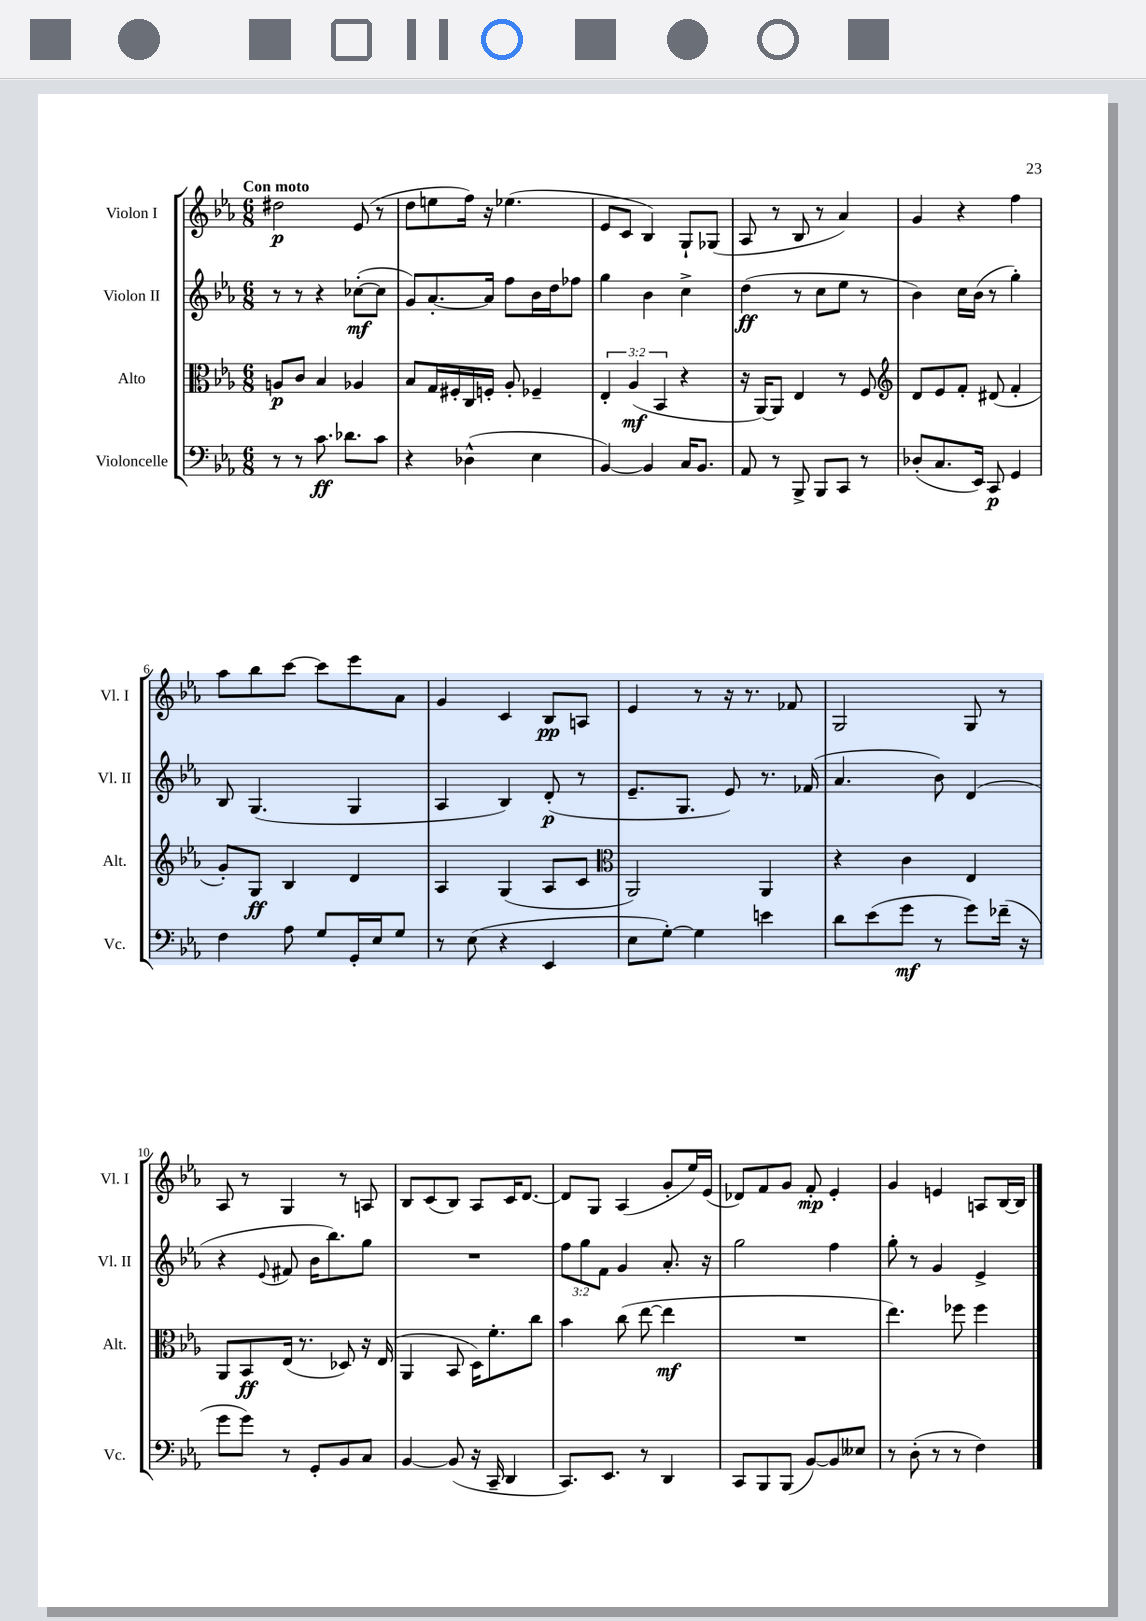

**kern	**kern	**kern	**kern
*staff4	*staff3	*staff2	*staff1
*clefF4	*clefC3	*clefG2	*clefG2
*k[b-e-a-]	*k[b-e-a-]	*k[b-e-a-]	*k[b-e-a-]
*M6/8	*M6/8	*M6/8	*M6/8
8r	8A	8r	2dd#
8r	8c	8r	.
8.c	4B-	4r	.
8.d-	.	.	.
.	4A-	([8cc-'	(8e-
8c	.	8cc-]	8r
=	=	=	=
4r	8B-	8g)	8dd
.	16G	[8.a-'	8ee
.	16F#'	.	.
(4D-^^	16C	.	16ff)
.	16F'	16a-]	16r
.	8A-'	8ff	(4.ee-
4E-	4F-~	16b-	.
.	.	16dd	.
.	.	8ff-	.
=	=	=	=
[4BB-)	6E-'	4gg	8e-
.	.	.	8c
.	(6A-	.	.
4BB-]	.	4b-	4B-)
.	6BB-	.	.
16C	4r	4cc^	8G`
8.BB-	.	.	.
.	.	.	(8G-
=	=	=	=
8AA-	16r	(4dd	8A-
.	[16AA-)	.	.
8r	8AA-]	.	8r
8BBB-^	4E-	8r	8B-
8BBB-	.	8cc	8r
8CC	8r	8ee-	4a-)
8r	8F	8r	.
=	=	=	=
*	*clefG2	*	*
(8D-'	8d	4b-)	4g
8.C	8e-	.	.
.	8f'	16cc	4r
16EE-)	.	(16b-	.
8CC	(8d#	8r	.
4GG	4f'	4gg')	4ff
=	=	=	=
4F	8g')	8B-	8aa-
.	8G	(4.G	8bb-
8A-	4B-	.	[8ccc
8G	.	.	8ccc]
16GG'	4d	4G	8eee-
16E-	.	.	.
8G	.	.	8a-
=	=	=	=
8r	4A-	4A-	4g
(8E-	.	.	.
4r	(4G	4B-)	4c
4EE-	8A-	(8d'	8B-
.	8c	8r	8A
=	=	=	=
*	*clefC3	*	*
8E-	2AA-)	8.e-~	4e-
[8G')	.	.	.
.	.	8.G	.
4G]	.	.	8r
.	.	8e-)	16r
.	.	.	8.r
4e	4AA-	8.r	.
.	.	.	8f-
.	.	(16f-	.
=	=	=	=
8d	4r	4.a-	2G
(8e-	.	.	.
8g	4c	.	.
8r	.	8b-)	.
8g)	4E-	(4d	8G
(16f-~	.	.	8r
16r	.	.	.
=	=	=	=
8g	8AA-	4r	8A-
8g)	8BB-	.	8r
.	.	8qqe-	.
8r	(16E-	8f#	4G
.	8.r	.	.
8GG'	.	16b-	.
.	.	8.bb-)	.
8BB-	8D-)	.	8r
8C	16r	8gg	8A
.	(16E-	.	.
=	=	=	=
[4BB-	4AA-	2.r	8B-
.	.	.	(8c
(8BB-]	8BB-	.	8B-)
16r	16D)	.	8A-
16CC~	8.f'	.	.
4DD	.	.	16c
.	.	.	[8.d
.	8cc	.	.
=	=	=	=
8.CC)	4b-	12ff	8d]
.	.	12gg	.
.	.	.	8G
.	.	12f	.
8.EE-	.	.	.
.	(8cc	4g	(4A-
8r	[8ee-	.	.
4DD	4ee-]	8.a-'	8g'
.	.	.	16ee-)
.	.	16r	(16e-
=	=	=	=
8CC	2.r	2gg	8d-)
8BBB-	.	.	8f
(8BBB-	.	.	8g
[8BB-)	.	.	8f'
8BB-]	.	4ff	4e-'
8E--	.	.	.
=	=	=	=
8r	4.ee-)	8gg'	4g
(8D'	.	8r	.
8r	.	4g	4e
8r	8ff-	.	.
4F)	4ff-	4e-^	8A
.	.	.	[16B-
.	.	.	16B-]
==	==	==	==
*-	*-	*-	*-
